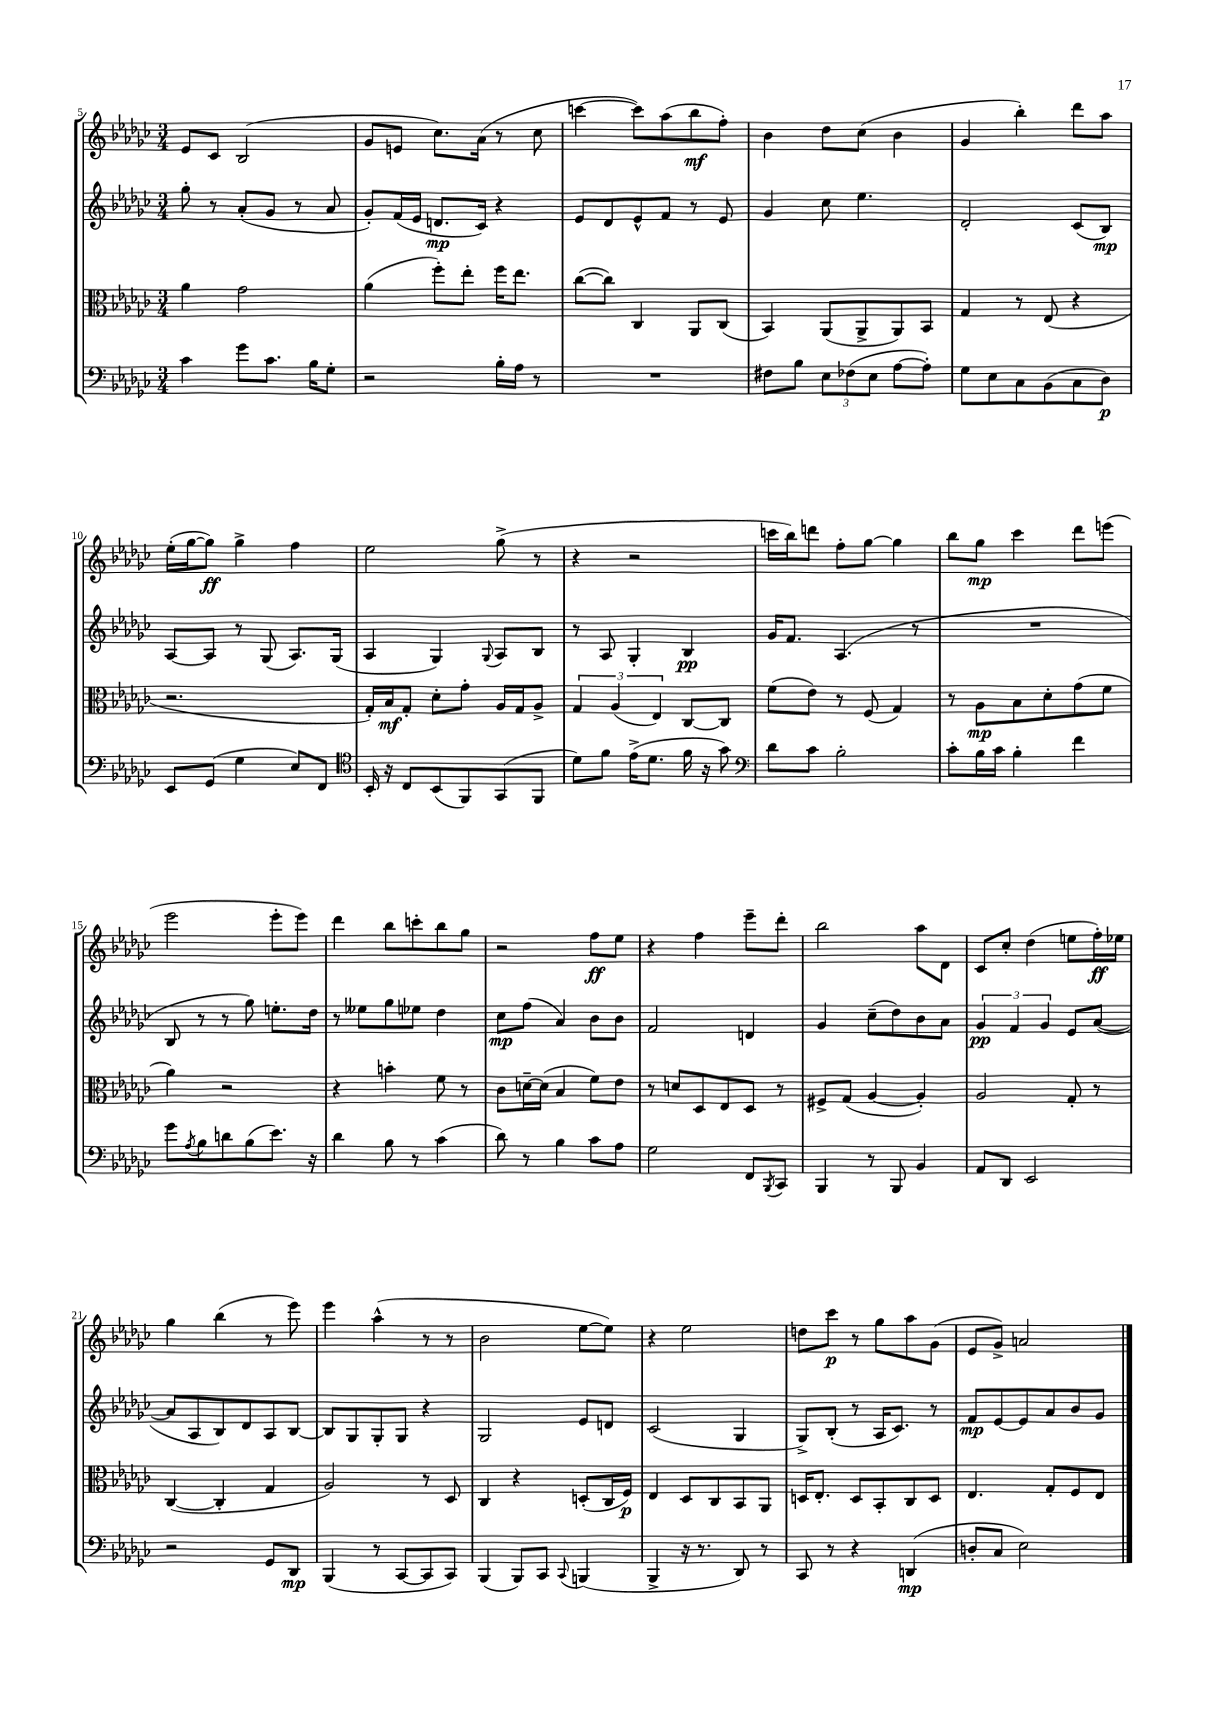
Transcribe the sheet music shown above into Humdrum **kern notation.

**kern	**dynam	**kern	**dynam	**kern	**dynam	**kern	**dynam
*part4	*part4	*part3	*part3	*part2	*part2	*part1	*part1
*staff4	*staff4	*staff3	*staff3	*staff2	*staff2	*staff1	*staff1
*clefF4	*	*clefC3	*	*clefG2	*	*clefG2	*
*k[b-e-a-d-g-c-]	*	*k[b-e-a-d-g-c-]	*	*k[b-e-a-d-g-c-]	*	*k[b-e-a-d-g-c-]	*
*M3/4	*	*M3/4	*	*M3/4	*	*M3/4	*
=5	=5	=5	=5	=5	=5	=5	=5
4c-\	.	4a-\	.	8gg-'\	.	8e-/L	.
.	.	.	.	8r	.	8c-/J	.
8g-\L	.	2g-\	.	(8a-'/L	.	(2B-/	.
8.c-\J	.	.	.	8g-/J	.	.	.
.	.	.	.	8r	.	.	.
16B-\KL	.	.	.	.	.	.	.
8G-'\J	.	.	.	8a-/	.	.	.
=6	=6	=6	=6	=6	=6	=6	=6
2r	.	(4a-\	.	8g-'/L)	.	8g-/L	.
.	.	.	.	(16f/L	.	8en/J	.
.	.	.	.	16e-/JJ	.	.	.
.	.	8ff'\L)	.	8.dn/L	mp	8.cc-\L)	.
.	.	8ee-'\J	.	.	.	.	.
.	.	.	.	16c-/Jk)	.	(16a-\Jk	.
16B-'\LL	.	16ff\KL	.	4r	.	8r	.
16A-\JJ	.	8.ee-\J	.	.	.	.	.
8r	.	.	.	.	.	8cc-\	.
=7	=7	=7	=7	=7	=7	=7	=7
2.r	.	([8cc-\L	.	8e-/L	.	[4cccn\	.
.	.	8cc-\J])	.	8d-/	.	.	.
.	.	4C-/	.	8e-^^/	.	8ccc\L])	.
.	.	.	.	8f/J	.	(8aa-\	.
.	.	8AA-/L	.	8r	.	8bb-\	mf
.	.	(8C-/J	.	8e-/	.	8ff'\J)	.
=8	=8	=8	=8	=8	=8	=8	=8
8F#X\L	.	4BB-/)	.	4g-/	.	4b-\	.
8B-\J	.	.	.	.	.	.	.
12E-\L	.	(8AA-/L	.	8cc-\	.	8dd-\L	.
(12F-X\	.	.	.	.	.	.	.
.	.	8AA-^/	.	4.ee-\	.	(8cc-\J	.
12E-\J	.	.	.	.	.	.	.
[8A-\L	.	8AA-/)	.	.	.	4b-\	.
8A-'\J])	.	8BB-/J	.	.	.	.	.
=9	=9	=9	=9	=9	=9	=9	=9
8G-\L	.	4G-/	.	2d-'/	.	4g-/	.
8E-\	.	.	.	.	.	.	.
8C-\	.	8r	.	.	.	4bb-'\)	.
(8BB-\	.	(8E-/	.	.	.	.	.
8C-\	.	4r	.	(8c-/L	.	8ddd-\L	.
8D-\J)	p	.	.	8B-/J)	mp	8aa-\J	.
!!LO:LB:g=z
=10	=10	=10	=10	=10	=10	=10	=10
8EE-/L	.	2.r	.	[8A-/L	.	(16ee-'\LL	.
.	.	.	.	.	.	[16gg-\J	.
(8GG-/J	.	.	.	8A-/J]	.	8gg-\J])	ff
4G-\	.	.	.	8r	.	4gg-^\	.
.	.	.	.	(8G-/	.	.	.
8E-/L)	.	.	.	8.A-/L)	.	4ff\	.
8FF/J	.	.	.	.	.	.	.
.	.	.	.	(16G-/Jk	.	.	.
=11	=11	=11	=11	=11	=11	=11	=11
*clefC4	*	*	*	*	*	*	*
16BB-'/	.	16G-'/LL)	.	4A-/	.	2ee-\	.
16r	.	16B-/J	mf	.	.	.	.
8C-/L	.	8G-'/J	.	.	.	.	.
(8BB-/	.	8d-'\L	.	4G-/)	.	.	.
8FF/)	.	8g-'\J	.	.	.	.	.
.	.	.	.	8qqG-/	.	.	.
(8GG-/	.	16A-/LL	.	8A-/L	.	(8gg-^\	.
.	.	16G-/J	.	.	.	.	.
8FF/J	.	8A-^/J	.	8B-/J	.	8r	.
=12	=12	=12	=12	=12	=12	=12	=12
8d-\L)	.	6G-/	.	8r	.	4r	.
8f\J	.	.	.	8A-/	.	.	.
.	.	(6A-/	.	.	.	.	.
(16e-^\KL	.	.	.	4G-'/	.	2r	.
8.d-\J	.	.	.	.	.	.	.
.	.	6E-/)	.	.	.	.	.
16f\	.	[8C-/L	.	4B-/	pp	.	.
16r	.	.	.	.	.	.	.
8g-\)	.	8C-/J]	.	.	.	.	.
=13	=13	=13	=13	=13	=13	=13	=13
*clefF4	*	*	*	*	*	*	*
8d-\L	.	(8f\L	.	16g-/KL	.	16cccn\LL	.
.	.	.	.	8.f/J	.	16bb-\J)	.
8c-\J	.	8e-\J)	.	.	.	8dddn\J	.
2B-'\	.	8r	.	(4.A-/	.	8ff'\L	.
.	.	(8F/	.	.	.	[8gg-\J	.
.	.	4G-/)	.	.	.	4gg-\]	.
.	.	.	.	8r	.	.	.
=14	=14	=14	=14	=14	=14	=14	=14
8c-'\L	.	8r	.	2.r	.	8bb-\L	.
16B-\L	.	8A-\L	mp	.	.	8gg-\J	mp
16c-\JJ	.	.	.	.	.	.	.
4B-'\	.	8B-\	.	.	.	4ccc-\	.
.	.	8d-'\	.	.	.	.	.
4f\	.	(8g-\	.	.	.	8ddd-\L	.
.	.	8f\J	.	.	.	(8eeen\J	.
!!LO:LB:g=z
=15	=15	=15	=15	=15	=15	=15	=15
8g-\L	.	4a-\)	.	8B-/	.	2eee-\	.
8qA-/	.	.	.	.	.	.	.
8B-\	.	.	.	8r	.	.	.
8dn\	.	2r	.	8r	.	.	.
(8B-\	.	.	.	8gg-\)	.	.	.
8.e-\J)	.	.	.	8.een'\L	.	8eee-'\L	.
.	.	.	.	.	.	8eee-\J)	.
16r	.	.	.	16dd-\Jk	.	.	.
=16	=16	=16	=16	=16	=16	=16	=16
4d-\	.	4r	.	8r	.	4ddd-\	.
.	.	.	.	8ee--X\L	.	.	.
8B-\	.	4bn'\	.	8gg-\	.	8bb-\L	.
8r	.	.	.	8ee-X\J	.	8cccn'\	.
(4c-\	.	8f\	.	4dd-\	.	8bb-\	.
.	.	8r	.	.	.	8gg-\J	.
=17	=17	=17	=17	=17	=17	=17	=17
8d-\)	.	8c-\L	.	8cc-\L	mp	2r	.
8r	.	[16dn~\L	.	(8ff\J	.	.	.
.	.	(16d\JJ]	.	.	.	.	.
4B-\	.	4B-/	.	4a-/)	.	.	.
8c-\L	.	8f\L)	.	8b-\L	.	8ff\L	ff
8A-\J	.	8e-\J	.	8b-\J	.	8ee-\J	.
=18	=18	=18	=18	=18	=18	=18	=18
2G-\	.	8r	.	2f/	.	4r	.
.	.	8dn/L	.	.	.	.	.
.	.	8D-/	.	.	.	4ff\	.
.	.	8E-/	.	.	.	.	.
8FF/L	.	8D-/J	.	4dn/	.	8eee-~\L	.
8qBBB-/	.	.	.	.	.	.	.
8CC-/J	.	8r	.	.	.	8ddd-'\J	.
=19	=19	=19	=19	=19	=19	=19	=19
4BBB-/	.	8F#X^/L	.	4g-/	.	2bb-\	.
.	.	(8G-/J	.	.	.	.	.
8r	.	[4A-/	.	(8cc-~\L	.	.	.
8BBB-/	.	.	.	8dd-\)	.	.	.
4BB-/	.	4A-'/])	.	8b-\	.	8aa-\L	.
.	.	.	.	8a-\J	.	8d-\J	.
=20	=20	=20	=20	=20	=20	=20	=20
8AA-/L	.	2A-/	.	6g-/	pp	8c-/L	.
8DD-/J	.	.	.	.	.	8cc-'/J	.
.	.	.	.	6f/	.	.	.
2EE-/	.	.	.	.	.	(4dd-\	.
.	.	.	.	6g-/	.	.	.
.	.	8G-'/	.	8e-/L	.	8een\L	.
.	.	8r	.	([8a-/J	.	16ff'\L)	ff
.	.	.	.	.	.	16ee-X\JJ	.
!!LO:LB:g=z
=21	=21	=21	=21	=21	=21	=21	=21
2r	.	([4C-/	.	8a-/L]	.	4gg-\	.
.	.	.	.	8A-/	.	.	.
.	.	4C-'/]	.	8B-/)	.	(4bb-\	.
.	.	.	.	8d-/	.	.	.
8GG-/L	.	4G-/	.	8A-/	.	8r	.
8DD-/J	mp	.	.	[8B-/J	.	8eee-\)	.
=22	=22	=22	=22	=22	=22	=22	=22
(4BBB-/	.	2A-/)	.	8B-/L]	.	4eee-\	.
.	.	.	.	8G-/	.	.	.
8r	.	.	.	8G-'/	.	(4aa-^^\	.
[8CC-/L	.	.	.	8G-/J	.	.	.
8CC-/]	.	8r	.	4r	.	8r	.
8CC-/J)	.	8D-/	.	.	.	8r	.
=23	=23	=23	=23	=23	=23	=23	=23
(4BBB-/	.	4C-/	.	2G-/	.	2b-\	.
8BBB-/L)	.	4r	.	.	.	.	.
8CC-/J	.	.	.	.	.	.	.
8qqCC-/	.	.	.	.	.	.	.
(4BBBn/	.	(8Dn'/L	.	8e-/L	.	[8ee-\L	.
.	.	16C-/L	.	8dn/J	.	8ee-\J])	.
.	.	16F/JJ)	p	.	.	.	.
=24	=24	=24	=24	=24	=24	=24	=24
4BBB-^/	.	4E-/	.	(2c-/	.	4r	.
16r	.	8D-/L	.	.	.	2ee-\	.
8.r	.	.	.	.	.	.	.
.	.	8C-/	.	.	.	.	.
8DD-/)	.	8BB-/	.	4G-/	.	.	.
8r	.	8AA-/J	.	.	.	.	.
=25	=25	=25	=25	=25	=25	=25	=25
8CC-/	.	16Dn/KL	.	8G-^/L)	.	8ddn\L	.
.	.	8.E-'/J	.	.	.	.	.
8r	.	.	.	(8B-'/J	.	8ccc-\J	p
4r	.	8D/L	.	8r	.	8r	.
.	.	8BB-'/	.	16A-/KL	.	8gg-\L	.
.	.	.	.	8.c-/J)	.	.	.
(4DDn/	mp	8C-/	.	.	.	8aa-\	.
.	.	8D/J	.	8r	.	(8g-\J	.
=26	=26	=26	=26	=26	=26	=26	=26
8Dn'/L	.	4.E-/	.	8f/L	mp	8e-/L	.
8C-/J	.	.	.	[8e-/	.	8g-^/J)	.
2E-\)	.	.	.	8e-/]	.	2an/	.
.	.	8G-'/L	.	8a-/	.	.	.
.	.	8F/	.	8b-/	.	.	.
.	.	8E-/J	.	8g-/J	.	.	.
==	==	==	==	==	==	==	==
*-	*-	*-	*-	*-	*-	*-	*-
